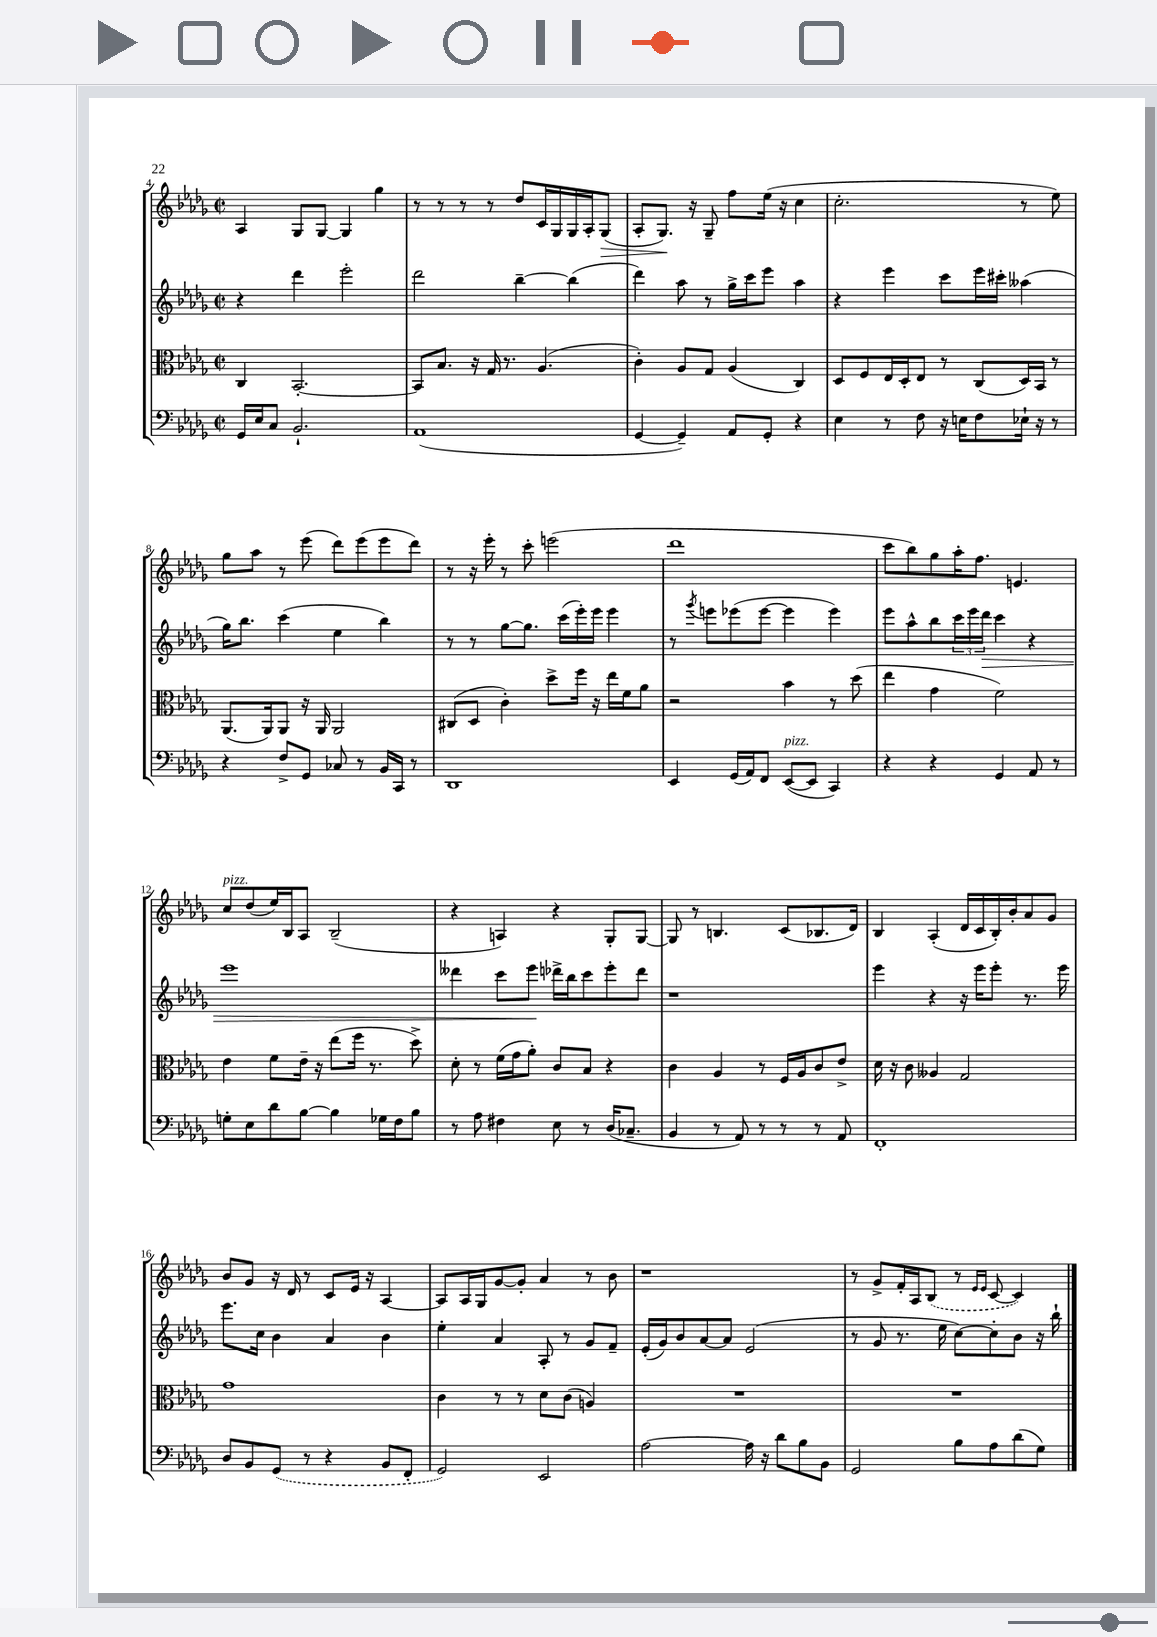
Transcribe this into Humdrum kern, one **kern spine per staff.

**kern	**kern	**kern	**kern
*staff4	*staff3	*staff2	*staff1
*clefF4	*clefC3	*clefG2	*clefG2
*k[b-e-a-d-g-]	*k[b-e-a-d-g-]	*k[b-e-a-d-g-]	*k[b-e-a-d-g-]
*M2/2	*M2/2	*M2/2	*M2/2
*met(c|)	*met(c|)	*met(c|)	*met(c|)
16GG-	4C	4r	4A-
16E-	.	.	.
8C	.	.	.
2.BB-`	[2.BB-'	4ddd-	8G-
.	.	.	[8G-
.	.	2eee-'	4G-]
.	.	.	4gg-
=	=	=	=
(1AA-	8BB-]	2ddd-	8r
.	8.B-	.	8r
.	.	.	8r
.	16r	.	.
.	16G-	.	8r
.	8.r	.	.
.	.	[4bb-~	8dd-
.	(4.A-	.	16c
.	.	.	16G-
.	.	(4bb-]	16G-
.	.	.	16A-'
.	.	.	(8G-
=	=	=	=
[4GG-	4c')	4ddd-)	8A-'
.	.	.	8.G-)
4GG-~])	8A-	8aa-	.
.	.	.	16r
.	8G-	8r	8G-~
8AA-	(4A-	16gg-^	8ff
.	.	16ccc	.
8GG-'	.	8eee-	(16ee-
.	.	.	16r
4r	4C)	4aa-	4cc
=	=	=	=
4E-	8D-	4r	2.cc'
.	8F	.	.
8r	16E-	4eee-	.
.	16D-'	.	.
8F	8E-	.	.
16r	8r	8ccc	.
16E	.	.	.
8F	(8C	16eee-	.
.	.	16ccc#'	.
16E-`	16D-)	(4aa--	8r
16r	16BB-	.	.
8r	8r	.	8ee-)
=	=	=	=
4r	(8.AA-	16gg-)	8gg-
.	.	8.bb-	.
.	.	.	8aa-
.	16AA-)	.	.
8F^	8AA-	(4ccc	8r
8GG-	16r	.	(8eee-
.	16AA-	.	.
8C-	2AA-	4ee-	8ddd-)
8r	.	.	(8eee-
16BB-	.	4bb-)	8eee-
16CC	.	.	.
8r	.	.	8ddd-)
=	=	=	=
1DD-	(8C#	8r	8r
.	8D-	8r	16r
.	.	.	16eee-'
.	4c')	[8gg-	8r
.	.	8.gg-]	8ccc'
.	8dd-^	.	(2eee
.	.	(16ccc	.
.	16ff	16eee-')	.
.	16r	16eee-	.
.	16ee-	4eee-	.
.	16f	.	.
.	8a-	.	.
=	=	=	=
4EE-	2r	8r	1ddd-
.	.	8qggg-	.
.	.	8eee	.
(16GG-	.	(8eee-	.
16AA-)	.	.	.
8FF	.	[8eee-	.
([8EE-	4b-	4eee-]	.
8EE-]	.	.	.
4CC)	8r	4eee-)	.
.	(8dd-	.	.
=	=	=	=
4r	4ee-	8eee-	8ccc
.	.	8aa-^^	8bb-)
4r	4g-	8bb-	8gg-
.	.	24ccc	16aa-'
.	.	24eee-	.
.	.	.	8.ff
.	.	24ddd-	.
4GG-	2f)	4ccc	.
.	.	.	4.e
8AA-	.	4r	.
8r	.	.	.
=	=	=	=
8G'	4e-	1eee-	8cc
8E-	.	.	(8dd-
8d-	8f	.	16ee-)
.	.	.	16B-
[8B-	16e-~	.	8A-
.	16r	.	.
4B-]	(8ee-	.	(2B-~
.	16ff	.	.
.	8.r	.	.
16G-	.	.	.
16F	.	.	.
8B-	8dd-^)	.	.
=	=	=	=
8r	8d-'	4ddd--	4r
8A-	8r	.	.
4F#	(16f	8ccc	4A)
.	16g-	.	.
.	8a-')	8eee-	.
8E-	8c	16ddd-^	4r
.	.	16bb-	.
8r	8B-	8ccc	.
(16D-	4r	8eee-'	8G-'
8.C-~	.	.	.
.	.	8ddd-	[8G-
=	=	=	=
4BB-	4c	1r	8G-]
.	.	.	8r
8r	4A-	.	4.B
8AA-)	.	.	.
8r	8r	.	.
8r	16F	.	(8c
.	16A-	.	.
8r	8c	.	8.B-
8AA-	8e-^	.	.
.	.	.	16d-)
=	=	=	=
1FF'	16d-	4eee-	4B-
.	16r	.	.
.	8c	.	.
.	4A--	4r	(4A-'
.	2G-	16r	16d-
.	.	16eee-	16c
.	.	8eee-'	16B-')
.	.	.	16b-'
.	.	8.r	8a-
.	.	.	8g-
.	.	16eee-	.
=	=	=	=
8D-	1g-	8.eee-	8b-
8BB-	.	.	8g-
.	.	16cc	.
(8GG-	.	4b-	16r
.	.	.	16d-
8r	.	.	8r
4r	.	4a-	8c
.	.	.	16e-
.	.	.	16r
8BB-	.	4b-	[4A-
8FF'	.	.	.
=	=	=	=
2GG-)	4c	4ee-'	8A-]
.	.	.	16A-
.	.	.	16G-
.	8r	4a-	[8g-
.	8r	.	8g-']
2EE-	8d-	8A-'	4a-
.	(8c	8r	.
.	4A)	8g-	8r
.	.	8f~	8b-
=	=	=	=
[2A-	1r	(16e-'	1r
.	.	16g-)	.
.	.	8b-	.
.	.	[8a-	.
.	.	8a-]	.
16A-]	.	(2e-	.
16r	.	.	.
8d-	.	.	.
8B-	.	.	.
8BB-	.	.	.
=	=	=	=
2GG-	1r	8r	8r
.	.	8g-	8g-^
.	.	8.r	16f'
.	.	.	16A-
.	.	.	(8B-
.	.	16ee-	.
8B-	.	[8cc)	8r
.	.	.	16qqe-
.	.	.	16qqe-
8A-	.	8cc']	[8c
(8d-	.	8b-	4c])
8G-)	.	16r	.
.	.	16bb-`	.
==	==	==	==
*-	*-	*-	*-
